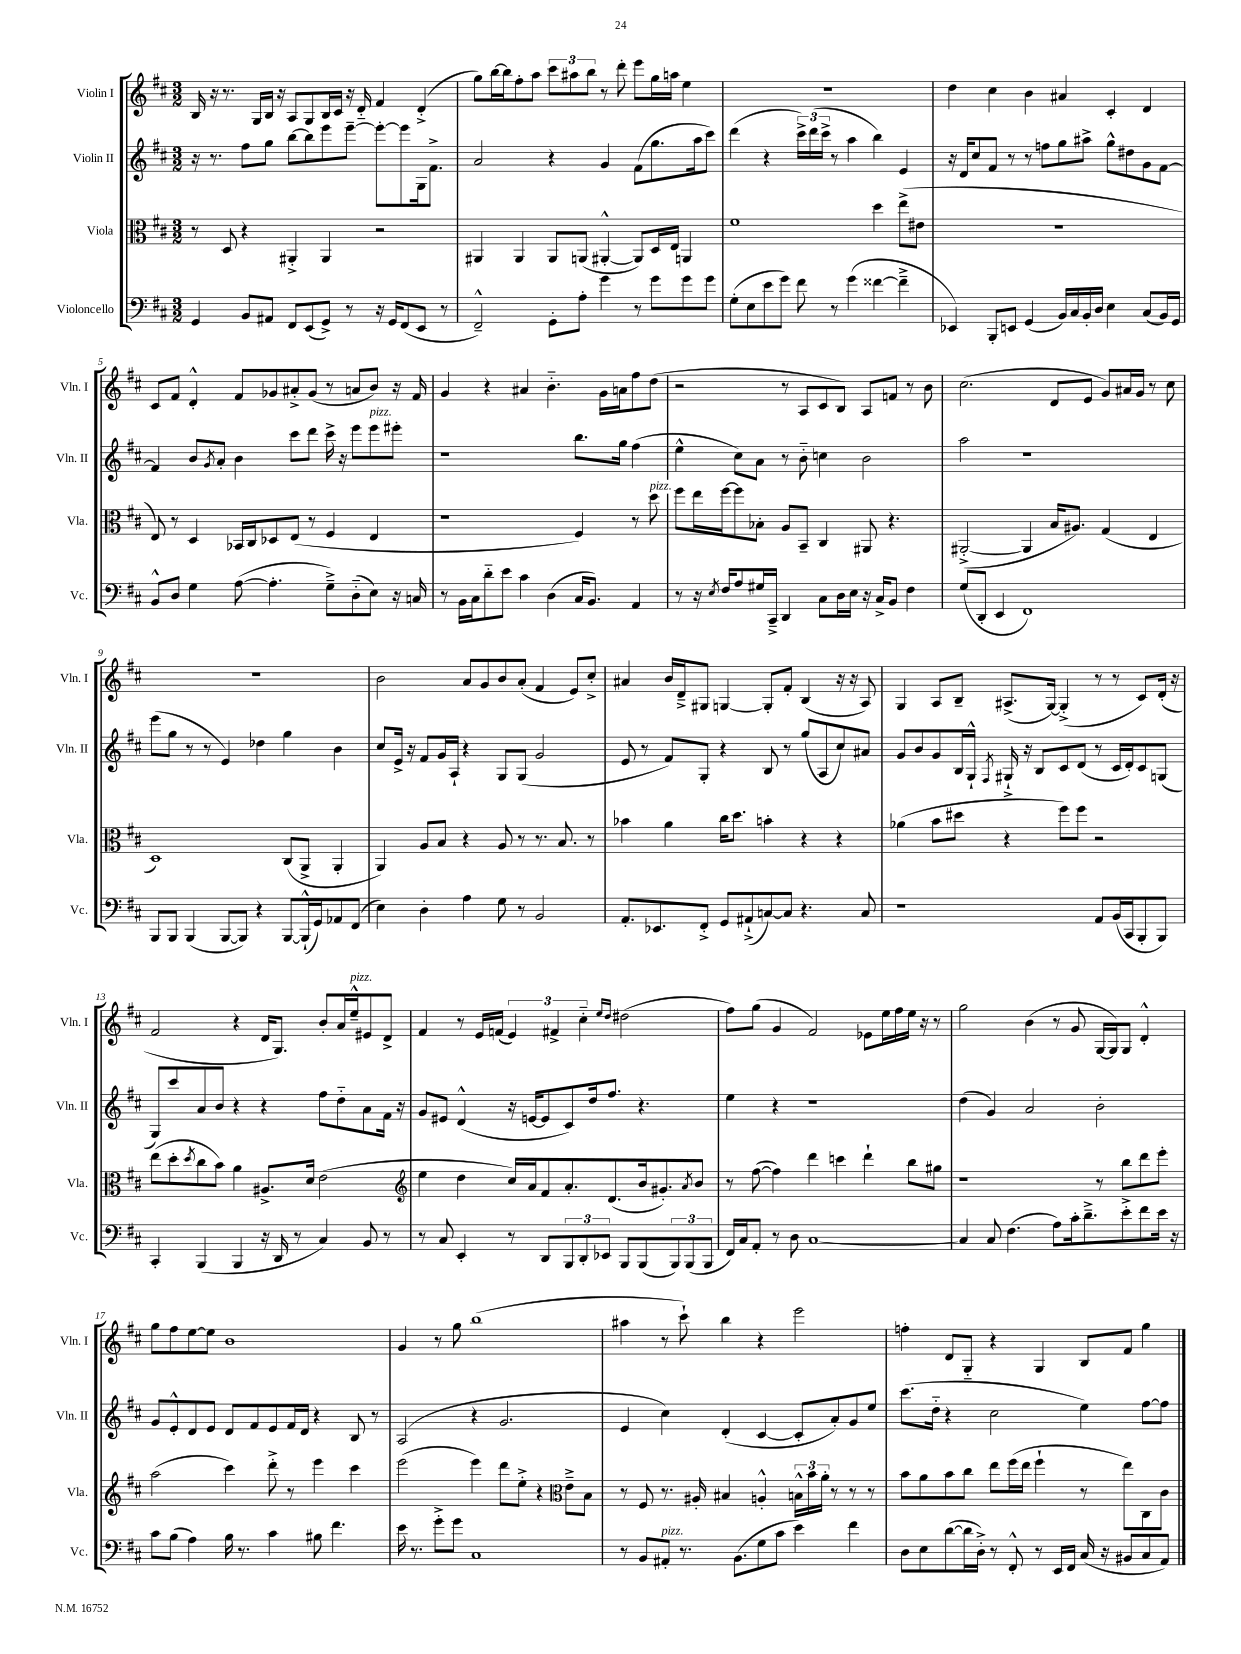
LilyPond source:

<<
\new StaffGroup <<
\new Staff = "s0" \with { instrumentName = "Violin I" shortInstrumentName = "Vln. I" } {
    \clef treble \key d \major \numericTimeSignature \time 3/2
    b16 r16 r8. g16 b16 r16 a8 g8 b16 cis'16 r16 d'16-_ fis'4 d'4-.->( |
    g''8) b''16~ b''16 fis''8-. a''8 \tuplet 3/2 { cis'''8 ais''8 b''8 } r8 d'''8-. e'''8 g''16 a''16 e''4 |
    R1. |
    d''4 cis''4 b'4 ais'4 cis'4-. d'4 |
    cis'8 fis'8 d'4-.-^ fis'8 ges'8 ais'8-.-> ges'8( r8 a'8 b'8) r16 fis'16 |
    g'4 r4 ais'4 b'4.-_ g'16 a'16 fis''8 d''8( |
    r2 r8 a8 cis'8 b8) a8 f'8 r8 b'8 |
    cis''2.( d'8 e'8 g'8) ais'16 g'16 r8 cis''8 |
    R1. |
    b'2 a'8 g'8 b'8 a'8-.( fis'4 e'8) cis''8-.-> |
    ais'4 b'16 d'16---> gis8 g4~ g8-. fis'8-. b4( r16 r16 a8) |
    g4 a8 b8-- ais8.->( g16~) g4-.->( r8 r8 cis'8) d'16-.( r16 |
    fis'2 r4 d'16 g8.) b'8-. a'16 e''16---^^\markup { \italic "pizz." } eis'8 d'8-> |
    fis'4 r8 e'16 f'16( \tuplet 3/2 { e'4) fis'4-> cis''4-_ } \grace { e''16 d''16 } dis''2( |
    fis''8) g''8( g'4 fis'2) ees'8 e''16 fis''16 e''16 r16 r8 |
    g''2 b'4( r8 g'8 g16~ g16) g8 d'4-.-^ |
    g''8 fis''8 e''8~ e''8 b'1 |
    g'4 r8 g''8 b''1( |
    ais''4 r8 cis'''8-!) b''4 r4 e'''2 |
    f''4-. d'8 g8-_ r4 g4 b8 fis'8 g''4 \bar "|." |
}
\new Staff = "s1" \with { instrumentName = "Violin II" shortInstrumentName = "Vln. II" } {
    \clef treble \key d \major \numericTimeSignature \time 3/2
    r16 r8. fis''8 g''8 b''8~ b''8 e'''8 e'''8~-- e'''8~-. e'''8 g16 fis'8.-> |
    a'2 r4 g'4 fis'8( g''8. a''16 cis'''8) |
    d'''4( r4 \tuplet 3/2 { cis'''16->) d'''16( cis'''16-> } r8 a''4 b''4) e'4 |
    r16 d'16 cis''8 fis'8 r8 r8 f''8 g''8 ais''8-> g''8-^ dis''8 g'8 fis'8~ |
    fis'4 b'8 \acciaccatura { g'8 } a'8-. b'4 cis'''8 d'''8 cis'''16-> r16 e'''8 e'''8^\markup { \italic "pizz." } eis'''8-. |
    r1 b''8. g''16 fis''4( |
    e''4-^ cis''8) a'8 r8 b'8-_ c''4 b'2 |
    a''2 r1 |
    e'''8( g''8 r8 r8 e'4) des''4 g''4 b'4 |
    cis''8 e'16-> r16 fis'8 g'16 a16-! r4 g8 g8( g'2 |
    e'8 r8 fis'8) g8-. r4 b8 r8 g''8( a8 cis''8) ais'8 |
    g'8 b'8 g'8 b16 g16-!-^ \acciaccatura { fis8 } gis16-!-> r16 b8 cis'8 d'8( r8 cis'16 d'16-.) cis'8 g8( |
    g8) cis'''8 a'8 b'8 r4 r4 fis''8 d''8-_ a'8 fis'16 r16 |
    g'8 eis'8 d'4-^( r16 e'16~ e'8 cis'8) d''16 fis''8. r4. |
    e''4 r4 r1 |
    d''4( g'4) a'2 b'2-. |
    g'8 e'8-.-^ d'8 e'8 d'8 fis'8 e'8 fis'16 d'16 r4 b8 r8 |
    a2( r4 g'2. |
    e'4 cis''4) d'4-.( cis'4~ cis'8-. a'8-.) g'8 e''8 |
    cis'''8.( d''16-_ r4 cis''2 e''4) fis''8~ fis''8 \bar "|." |
}
\new Staff = "s2" \with { instrumentName = "Viola" shortInstrumentName = "Vla." } {
    \clef alto \key d \major \numericTimeSignature \time 3/2
    r8 d8 r4 ais,4-.-> ais,4 r2 |
    ais,4 ais,4 ais,8 a,8( ais,4~-.-^ ais,8) d16 e16 a,4 |
    fis'1 d''4 e''8->( eis'8 |
    R1. |
    e8) r8 d4 bes,16 cis16 des8 e8( r8 fis4 e4 |
    r1 fis4) r8 d''8^\markup { \italic "pizz." } |
    fis''8 e''16 fis''16~ fis''8 bes8-. a8 b,8-- cis4 ais,8 r4. |
    ais,2~-.->( ais,4 b16 ais8.) g4( e4 |
    d1) cis8( a,8-> a,4-. |
    a,4) a8 b8 r4 a8 r8 r8. b8. r8 |
    bes'4 a'4 cis''16 d''8. b'4-. r4 r4 |
    aes'4( b'8 dis''8 r4 fis''8) fis''8 r2 |
    e''8( d''8-. \acciaccatura { d''8 } cis''8 b'8) a'4 ais8.-> d'16 e'2( |
    \clef treble e''4 d''4 cis''16) a'16 fis'8 a'8.-. d'8.( b'16 gis'8.-.) \acciaccatura { a'8 } b'8 |
    r8 fis''8~( fis''4) d'''4 c'''4 d'''4-! b''8 gis''8 |
    r1 r8 b''8 d'''8 e'''8-. |
    a''2( cis'''4) d'''8-.-> r8 e'''4 cis'''4 |
    e'''2( e'''4) d'''8 e''8-.-> r4 \clef alto e'8---> b8 |
    r8 fis8 r8. ais16-. bis4 a4-.-^ \tuplet 3/2 { b16-^ b'16 a'16-. } r8 r8 r8 |
    b'8 a'8 b'8 cis''8 e''8 fis''16( e''16 fis''4-! r8 e''8) cis8 cis'8 \bar "|." |
}
\new Staff = "s3" \with { instrumentName = "Violoncello" shortInstrumentName = "Vc." } {
    \clef bass \key d \major \numericTimeSignature \time 3/2
    g,4 b,8 ais,8 fis,8 e,8( g,8->) r8 r16 g,16 fis,8( e,8 r8 |
    fis,2---^) g,8-. a8-. g'4 r8 g'8 g'8 g'8 |
    g8-.( e8 e'8 g'8) fis'8 r8 g'4( fisis'4~ fisis'4---> |
    ees,4) b,,8-. e,8 g,4( b,16) cis16 b,16-. d16 e4 cis8( b,16) g,16 |
    b,8-^ d8 g4 a8~( a4.-. g8--->) d8-_( e8) r16 c16 |
    r8 b,16 cis16 d'8-_ e'8 cis'4 d4( cis16 b,8.) a,4 |
    r8 r16 \acciaccatura { e8 } fis16 a8 gis16 cis,16---> d,4 cis8 d16 e16 r16 cis16-> b,8 fis4 |
    g8( d,8-. e,4 fis,1) |
    b,,8 b,,8 b,,4( b,,8~ b,,8) r4 b,,8~ b,,16-!-^( g,16) aes,8 fis,8( |
    e4) d4-. a4 g8 r8 b,2 |
    a,8.-. ees,8. fis,8-.-> g,8 ais,8-!->( c8~) c8 r4. c8 |
    r1 a,8 b,16( cis,16 b,,8-. b,,8) |
    cis,4-. b,,4( b,,4 r16 d,16 r8 cis4) b,8 r8 |
    r8 cis8 e,4-. r8 d,8 \tuplet 3/2 { b,,8 d,8-. ees,8 } b,,8 b,,8( \tuplet 3/2 { b,,8) b,,8( b,,8 } |
    fis,16) cis16 a,8-. r8 d8 cis1~ |
    cis4 cis8 fis4.( a8) cis'16-. d'8.---> e'8-.-> fis'8 e'16 r16 |
    cis'8 b8( a4) b16 r8. cis'4 bis8 fis'4. |
    e'16 r8. g'8-.-> g'8 cis1 |
    r8 b,8 ais,8-.^\markup { \italic "pizz." } r8. b,8.( g8 cis'8 e'4) fis'4 |
    d8 e8 d'8~( d'16 d16-.->) r8 fis,8-.-^ r8 e,16 fis,16 cis16( r16 bis,8 cis8 a,8) \bar "|." |
}
>>
>>
